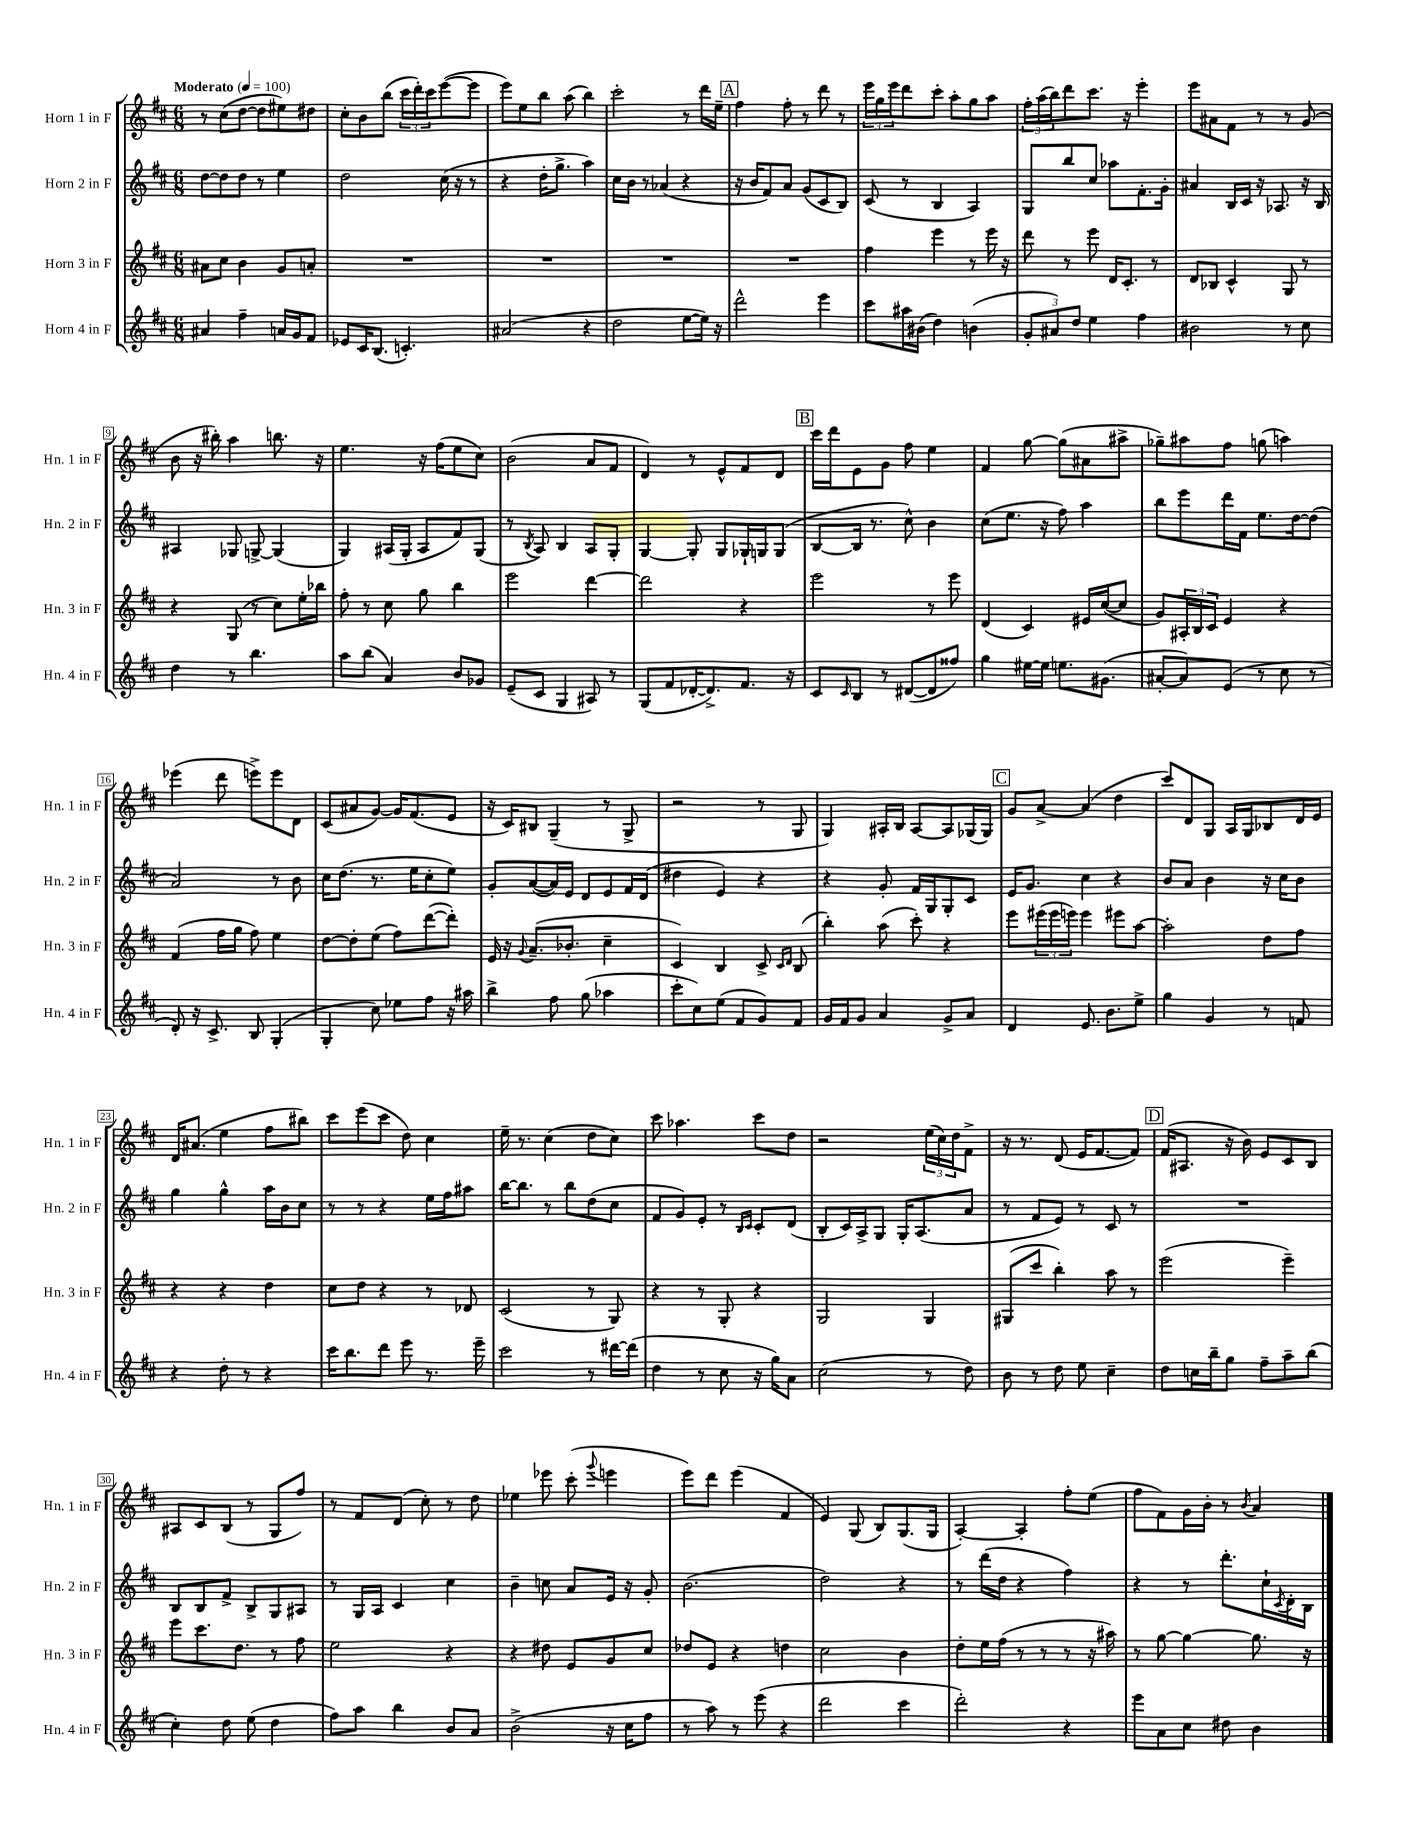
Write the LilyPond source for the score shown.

<<
\new StaffGroup <<
\new Staff = "s0" \with { instrumentName = "Horn 1 in F" shortInstrumentName = "Hn. 1 in F" } {
    \clef treble \key d \major \numericTimeSignature \time 6/8 \tempo "Moderato" 4 = 100
    r8 cis''8( d''8~ d''8 eis''8) dis''8 |
    cis''8-. b'8 b''8( \tuplet 3/2 { cis'''16 d'''16-.) cis'''16 } e'''8~( e'''8 |
    e'''8) e''8 b''8 a''8( b''4) |
    cis'''2-. r8 d'''16 e''16-- |
    \mark \markup { \box "A" } fis''4 fis''8-. r8 d'''8 r8 |
    \tuplet 3/2 { e'''16 g''16 e'''16 } d'''8 cis'''8-. a''8-. g''8 a''8 |
    \tuplet 3/2 { fis''16-. a''16( b''16) } d'''8 cis'''8. r16 e'''4-. |
    e'''8 ais'8 fis'8 r8 r8 g'8( |
    b'8 r16 bis''16-.) a''4 b''8. r16 |
    e''4. r16 fis''16( e''8 cis''8) |
    b'2( a'8 fis'8 |
    d'4) r8 e'8-^ fis'8 d'8 |
    \mark \markup { \box "B" } cis'''16 d'''16 e'8 g'8 fis''8 e''4 |
    fis'4 g''8~ g''8( ais'8 ais''8-> |
    ges''8--) ais''8 fis''8 g''8( a''4) |
    ees'''4( d'''8 e'''8->) e'''8 d'8 |
    cis'8( ais'8 g'8~) g'16 fis'8.( e'8 |
    r16 cis'16) bis8 g4--( r8 g8-> |
    r2 r8 g8 |
    g4) ais16-. b16 ais8~ ais8 ges16( ges16) |
    \mark \markup { \box "C" } g'8 a'8~-> a'4( d''4 |
    cis'''8) d'8 g8 a16 g16 bes8 d'16 e'16 |
    d'16 ais'8.( e''4 fis''8 bis''8) |
    cis'''8 e'''8( cis'''8 d''8) cis''4 |
    e''16-- r8. cis''4( d''8 cis''8) |
    cis'''8 aes''4. cis'''8 d''8 |
    r2 \tuplet 3/2 { e''16( cis''16) d''16 } fis'8-> |
    r16 r8. d'8( e'16 fis'8.~ fis'8) |
    \mark \markup { \box "D" } fis'16( ais8. r16 b'16) e'8 cis'8 b8 |
    ais8 cis'8 b8( r8 g8 fis''8) |
    r8 fis'8 d'8( cis''8-.) r8 d''8 |
    ees''4 ees'''8 cis'''8-.( \appoggiatura { g'''8 } e'''4 |
    e'''8) d'''8 e'''4( fis'4 |
    e'4) g8( b8) g8.( g16 |
    a4~-.) a4-. fis''8-. e''8( |
    fis''8 fis'8) g'16 b'16-. r8 \acciaccatura { b'8 } a'4 \bar "|." |
}
\new Staff = "s1" \with { instrumentName = "Horn 2 in F" shortInstrumentName = "Hn. 2 in F" } {
    \clef treble \key d \major \numericTimeSignature \time 6/8
    d''8~ d''8 d''8 r8 e''4 |
    d''2 cis''16( r16 r8 |
    r4 d''16-. g''8.-> a''4) |
    cis''16 b'16 r8 aes'4( r4 |
    \mark \markup { \box "A" } r16 b'16 fis'8) a'8 g'8( cis'8 b8) |
    cis'8( r8 b4 a4) |
    g8 b''8 cis''8 aes''8 fis'8.-. g'16-. |
    ais'4 b16 cis'16 r16 aes8. r16 b16 |
    ais4 ges8 g8~-> g4( |
    g4) ais16( g16-. ais8 fis'8) g8( |
    r8 \acciaccatura { b8 } a8) b4 a8 g8-. |
    g4~ g8-. g8 ges16-! g16 g8( |
    \mark \markup { \box "B" } b8~ b16 r8. cis''8-^) b'4 |
    cis''8( e''8. r16 fis''8) a''4 |
    b''8 e'''8 d'''16 fis'16 e''8. d''16~ d''8( |
    a'2) r8 b'8 |
    cis''16 d''8.( r8. e''16 cis''8-. e''8) |
    g'8-. a'8~( a'16) e'16 d'8 e'8 fis'16 d'16( |
    dis''4 e'4) r4 |
    r4 g'8-. fis'16 g16 g8-. cis'8 |
    \mark \markup { \box "C" } e'16 g'8. cis''4 r4 |
    b'8 a'8 b'4 r16 cis''16 b'8 |
    g''4 g''4-^ a''16 b'16 cis''8 |
    r8 r8 r4 e''16 fis''16 ais''8 |
    b''16~ b''8. r8 b''8 d''8( cis''8 |
    fis'8 g'8) e'8-. r8 \grace { b16 cis'16 } cis'8-. d'8( |
    b8-. cis'16) a16-> g8 g16-. a8.( a'8 |
    r8 fis'8 e'8) r8 cis'8 r8 |
    \mark \markup { \box "D" } R2. |
    b8 b8 fis'8-> b8-> g8 ais8 |
    r8 g16 a16 cis'4 cis''4 |
    b'4-- c''8 a'8 e'16 r16 g'8-. |
    b'2.( |
    d''2) r4 |
    r8 d'''16( d''16 r4 fis''4) |
    r4 r8 d'''8.-. cis''16-! \acciaccatura { cis'8 } d'16-. b16 \bar "|." |
}
\new Staff = "s2" \with { instrumentName = "Horn 3 in F" shortInstrumentName = "Hn. 3 in F" } {
    \clef treble \key d \major \numericTimeSignature \time 6/8
    ais'8 cis''8 b'4 g'8 a'8-. |
    R2. |
    R2. |
    R2. |
    \mark \markup { \box "A" } R2. |
    fis''4 e'''4 r8 e'''16 r16 |
    d'''8 r8 e'''8 d'16 cis'8.-. r8 |
    d'8 bes8 cis'4-^ g8 r8 |
    r4 g8( r8 cis''8) e''16-. bes''16 |
    fis''8-. r8 cis''8 g''8 b''4 |
    e'''2 d'''4~ |
    d'''2 r4 |
    \mark \markup { \box "B" } e'''2 r8 e'''8 |
    d'4( cis'4) eis'16 cis''16~( cis''8 |
    g'8) \tuplet 3/2 { ais16-. b16 cis'16 } e'4 r4 |
    fis'4( fis''16 g''16 fis''8) e''4 |
    d''8~ d''8-. e''8( fis''8) d'''8~( d'''8-.) |
    e'16 r16 \appoggiatura { g'8 } a'8.--( bes'8.-. cis''4-- |
    cis'4) b4 cis'8-> \grace { cis'16 d'16 } b8( |
    b''4-.) a''8( cis'''8-.) r4 |
    \mark \markup { \box "C" } e'''8 \tuplet 3/2 { eis'''16( eis'''16 e'''16) } e'''4 eis'''8 a''8~ |
    a''2-. d''8 fis''8 |
    r4 r4 d''4 |
    cis''8 d''8 r4 r8 des'8 |
    cis'2( r8 g8) |
    r4 r8 g8-. r4 |
    g2 g4 |
    gis8( cis'''8 b''4-.) a''8 r8 |
    \mark \markup { \box "D" } e'''2( e'''4--) |
    e'''8 cis'''8. d''8. r8 fis''8 |
    e''2 r4 |
    r4 dis''8 e'8 g'8 cis''8 |
    des''8 e'8 r4 d''4 |
    cis''2 b'4 |
    d''8-. e''16 fis''16( r8 r8 r8 r16 ais''16) |
    r8 g''8~ g''4~ g''8. r16 \bar "|." |
}
\new Staff = "s3" \with { instrumentName = "Horn 4 in F" shortInstrumentName = "Hn. 4 in F" } {
    \clef treble \key d \major \numericTimeSignature \time 6/8
    ais'4 fis''4-- a'16 g'16 fis'8 |
    ees'8 cis'16 b8.( c'4.-.) |
    ais'2( r4 |
    d''2 e''8~ e''16) r16 |
    \mark \markup { \box "A" } d'''2-^ e'''4 |
    cis'''8 ais''16 bis'16( d''4) b'4( |
    \tuplet 3/2 { g'8-. ais'8) d''8 } e''4 fis''4 |
    bis'2 r8 cis''8 |
    d''4 r8 b''4. |
    a''8 b''8( a'4) b'8 ges'8 |
    e'8--( cis'8 g4 ais8) r8 |
    g8( fis'8 des'16~-. des'8.->) fis'8. r16 |
    \mark \markup { \box "B" } cis'8 \grace { cis'16 } b8 r8 dis'8~( dis'8 fisis''8) |
    g''4 eis''16~ eis''16 e''8. gis'8.( |
    ais'8~-. ais'8) e'8( r8 cis''8 r8 |
    d'8-.) r16 cis'8.-> b8 g4-.( |
    g4-. cis''8) ees''8 fis''8 r16 ais''16 |
    b''4-> fis''8 g''8( aes''4 |
    cis'''8-. cis''8) e''8( fis'8 g'8) fis'8 |
    g'16 fis'16 g'8 a'4 g'8-> a'8 |
    \mark \markup { \box "C" } d'4 e'8. b'8. e''8-> |
    g''4 g'4 r8 f'8 |
    r4 d''8-. r8 r4 |
    cis'''16 b''8. d'''8 e'''8 r8. e'''16-- |
    cis'''2 r8 dis'''16~ dis'''16( |
    d''4 r8 cis''8 r16 g''16) a'8 |
    cis''2( r8 d''8) |
    b'8 r8 d''8 e''8 cis''4-- |
    \mark \markup { \box "D" } d''8 c''16 b''16-- g''8 fis''8-- a''8-- b''8( |
    cis''4-.) d''8 e''8( d''4 |
    fis''8) a''8 b''4 b'8 a'8 |
    b'2->( r16 cis''16 fis''8 |
    r8 a''8) r8 e'''8( r4 |
    d'''2 cis'''4 |
    d'''2-.) r4 |
    e'''8 a'8 cis''8 dis''8 b'4 \bar "|." |
}
>>
>>
\layout { \context { \Score \override BarNumber.stencil = #(make-stencil-boxer 0.1 0.3 ly:text-interface::print) } }
